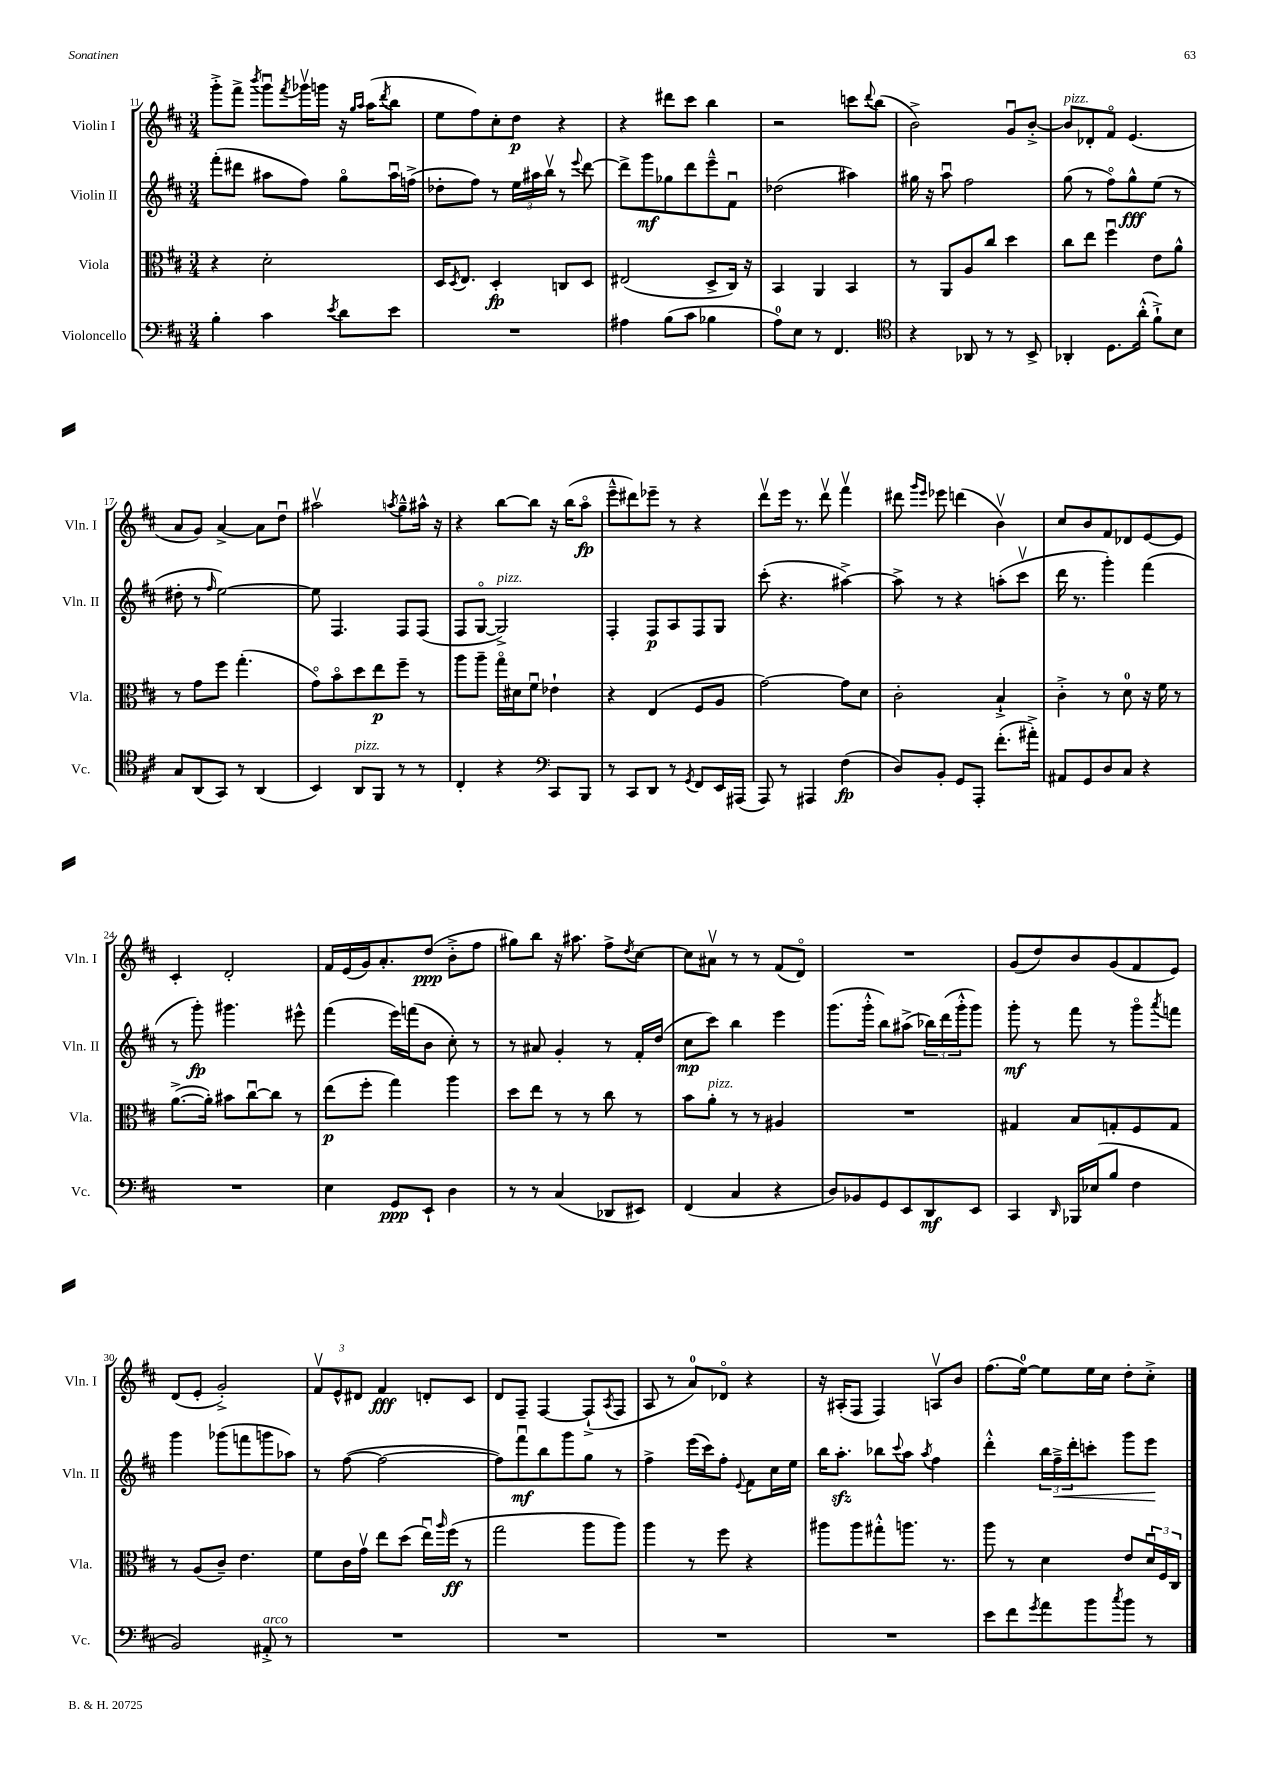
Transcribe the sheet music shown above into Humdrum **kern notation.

**kern	**kern	**kern	**kern
*staff4	*staff3	*staff2	*staff1
*clefF4	*clefC3	*clefG2	*clefG2
*k[f#c#]	*k[f#c#]	*k[f#c#]	*k[f#c#]
*M3/4	*M3/4	*M3/4	*M3/4
4B'	4r	(8fff#'	8ggg'^
.	.	8ddd#	8fff#^
.	.	.	8qbbb
4c#	2d'	8aa#	8gggu
.	.	.	8qfff#
.	.	8ff#)	16ggg-v
.	.	.	16ggg
8qe	.	.	.
8d	.	8ggo	16r
.	.	.	16qqgg
.	.	.	16qqaa
.	.	.	(16aa
.	.	.	8qddd
8e	.	16aa#u	8bb
.	.	(16ff^	.
=	=	=	=
2.r	16D	8dd-'	8ee
.	8qD	.	.
.	8.E	.	.
.	.	8ff#)	8ff#)
.	4D'	8r	8cc#'
.	.	24ee	8dd
.	.	24aa#	.
.	.	24bbv	.
.	8C	8r	4r
.	.	8qqeee	.
.	8D	[8ddd	.
=	=	=	=
4A#	(2E#	8ddd^]	4r
.	.	8ggg	.
(8B	.	8gg-	8ddd#
8c#	.	8ddd	8ccc#
4B-	8D^	8eee~^^	4bb
.	16C#)	8f#u	.
.	16r	.	.
=	=	=	=
8A)	4BB	(2dd-	2r
8E	.	.	.
8r	4AA	.	.
4.FF#	.	.	.
.	4BB	4aa#)	8ccc
.	.	.	8qqddd
.	.	.	(8bb
=	=	=	=
*clefC4	*	*	*
4r	8r	16gg#	2b^)
.	.	16r	.
.	8AA	8aau	.
8AA-	8A	2ff#	.
8r	8cc#	.	.
8r	4dd	.	8gu
8BB^	.	.	[8b'^
=	=	=	=
4AA-'	8cc#	(8gg	8b]
.	8ee	8r	8d-'
8.D	4ff#u	8ff#o)	8f#o
.	.	8gg^^	(4.e
(16a'^^	.	.	.
8f#`^)	8e	(8ee	.
8B	8a^^	8r	.
=	=	=	=
8G	8r	8dd#'	8a
(8AA	8g	8r	8g)
.	.	16qqff#	.
8GG)	8ff#	[2ee)	[4a^
8r	(4.gg'	.	.
(4AA	.	.	8a]
.	.	.	8ddu
=	=	=	=
4BB)	8go)	8ee]	2aa#v
.	8bo	4.F#	.
8AA	8dd	.	.
8FF#	8ee	.	.
.	.	.	8qaa
8r	8ff#~	8F#	8gg~^^
8r	8r	(8F#	16aa#^^
.	.	.	16r
=	=	=	=
4C#'	8aa	8F#	4r
.	8aa~	[8Go	.
4r	16ggo	2G^])	[8bb
.	16d#	.	.
.	8f#u	.	8bb]
*clefF4	*	*	*
8CC#	4e-`	.	16r
.	.	.	(16bb
8BBB	.	.	8aao
=	=	=	=
8r	4r	4F#'	8eee~^^
8CC#	.	.	8ddd#)
8DD	(4E	8F#	8eee-~
8r	.	8A	8r
8qGG	.	.	.
8FF#	8F#	8F#	4r
16EE	8A	8G	.
(16AAA#	.	.	.
=	=	=	=
8AAA)	[2g)	(8ccc#'	8dddv
8r	.	4.r	16eee
.	.	.	8.r
4AAA#	.	.	.
.	.	.	8dddv
(4F#	8g]	[4aa#^)	4fff#v
.	8d	.	.
=	=	=	=
8D)	2c#'	8aa#^]	8ddd#
.	.	.	16qqggg
.	.	.	16qqeee
8BB'	.	8r	8eee-
8GG	.	4r	(4ddd
8AAA'	.	.	.
(8.f#'	4B`^	(8aa'	4bv)
.	.	8ccc#v	.
16a#'^)	.	.	.
=	=	=	=
8AA#	4c#'^	16ddd	8cc#
.	.	8.r	.
8GG	.	.	8b
8D	8r	4ggg')	8f#
8C#	8d	.	8d-
4r	16r	(4fff#	[8e
.	16f#	.	.
.	8r	.	8e]
=	=	=	=
2.r	([8.a^	8r	4c#'
.	.	8ggg')	.
.	16a'])	.	.
.	8b#	4.ggg#	2d'
.	[8cc#u	.	.
.	8cc#]	.	.
.	8r	8eee#^^	.
=	=	=	=
4E	(8ee	(4fff#	16f#
.	.	.	(16e
.	8ff#'	.	16g)
.	.	.	8.a'
8GG	4gg)	16eee)	.
.	.	(16fff	.
8EE`	.	8b	(8dd
4D	4aa	8cc#')	8b'^
.	.	8r	8ff#
=	=	=	=
8r	8dd	8r	8gg#)
8r	8ee	8a#	8bb
(4C#	8r	4g'	16r
.	.	.	8.aa#
.	8r	.	.
8DD-	8cc#	8r	8ff#^
.	.	.	8qdd
8EE#)	8r	16f#'	[8cc#
.	.	(16dd	.
=	=	=	=
(4FF#	8b	8cc#	8cc#]
.	8a'	8ccc#)	8a#v
4C#	8r	4bb	8r
.	8r	.	8r
4r	4A#	4eee	(8f#
.	.	.	8do)
=	=	=	=
8D)	2.r	(8.ggg	2.r
8BB-	.	.	.
.	.	16ggg'^^	.
8GG	.	8bb)	.
8EE	.	(8aa#^	.
8DD	.	24bb-)	.
.	.	(24ddd	.
.	.	24ggg'^^	.
8EE	.	8ggg)	.
=	=	=	=
4CC#	4G#	8ggg'	(8g
.	.	8r	8dd)
16qqDD	.	.	.
16BBB-	8B	8fff#	8b
(16E-	.	.	.
8B	8G'	8r	(8g
4F#	8F#	8gggo	8f#
.	.	8qaaa	.
.	8G	8fff	8e)
=	=	=	=
2BB)	8r	4ggg	(8d
.	(8A	.	8e'
.	8c#~)	(8ggg-	2g'^)
.	4.e	8fff	.
8AA#'^	.	8ggg	.
8r	.	8aa-)	.
=	=	=	=
2.r	8f#	8r	12f#v
.	.	.	12e^^
.	16c#	([8ff#	.
.	.	.	12d#
.	16gv	.	.
.	8ee	2ff#_	4f#
.	(8dd	.	.
.	16eeu)	.	8d'
.	16qqaa	.	.
.	(16ff#	.	.
.	8r	.	8c#
=	=	=	=
2.r	2gg	8ff#])	8d
.	.	8fff#u	8F#~
.	.	8bb	[4F#
.	.	8ggg	.
.	8aa	8gg	(8F#`^]
.	.	.	8qA
.	8aa)	8r	8F#
=	=	=	=
2.r	4aa	4ff#^	8A
.	.	.	8r
.	8r	(16eee	8a)
.	.	16ccc#)	.
.	8ff#	8ff#'	8d-o
.	.	8qqe	.
.	4r	8f#	4r
.	.	16cc#	.
.	.	16ee	.
=	=	=	=
2.r	8aa#	16bb	16r
.	.	8.aa'	(16A#'
.	8aa#	.	8F#
.	8gg#'^^	8bb-	4F#)
.	.	8qqccc#	.
.	8.aa	8aa	.
.	.	8qaa	.
.	.	4ff#	8Av
.	8.r	.	.
.	.	.	8b
=	=	=	=
8e	8aa	4ddd'^^	(8.ff#
8f#	8r	.	.
.	.	.	[16ee)
8qg	.	.	.
8a	4d	24bb	8ee]
.	.	24ff#~^	.
.	.	24ddd'	.
8b	.	8ccc'	16ee
.	.	.	16cc#
8qcc#	.	.	.
8b	8e	8ggg	8dd'
8r	24du	8eee	8cc#'^
.	24F#	.	.
.	24C#	.	.
==	==	==	==
*-	*-	*-	*-
